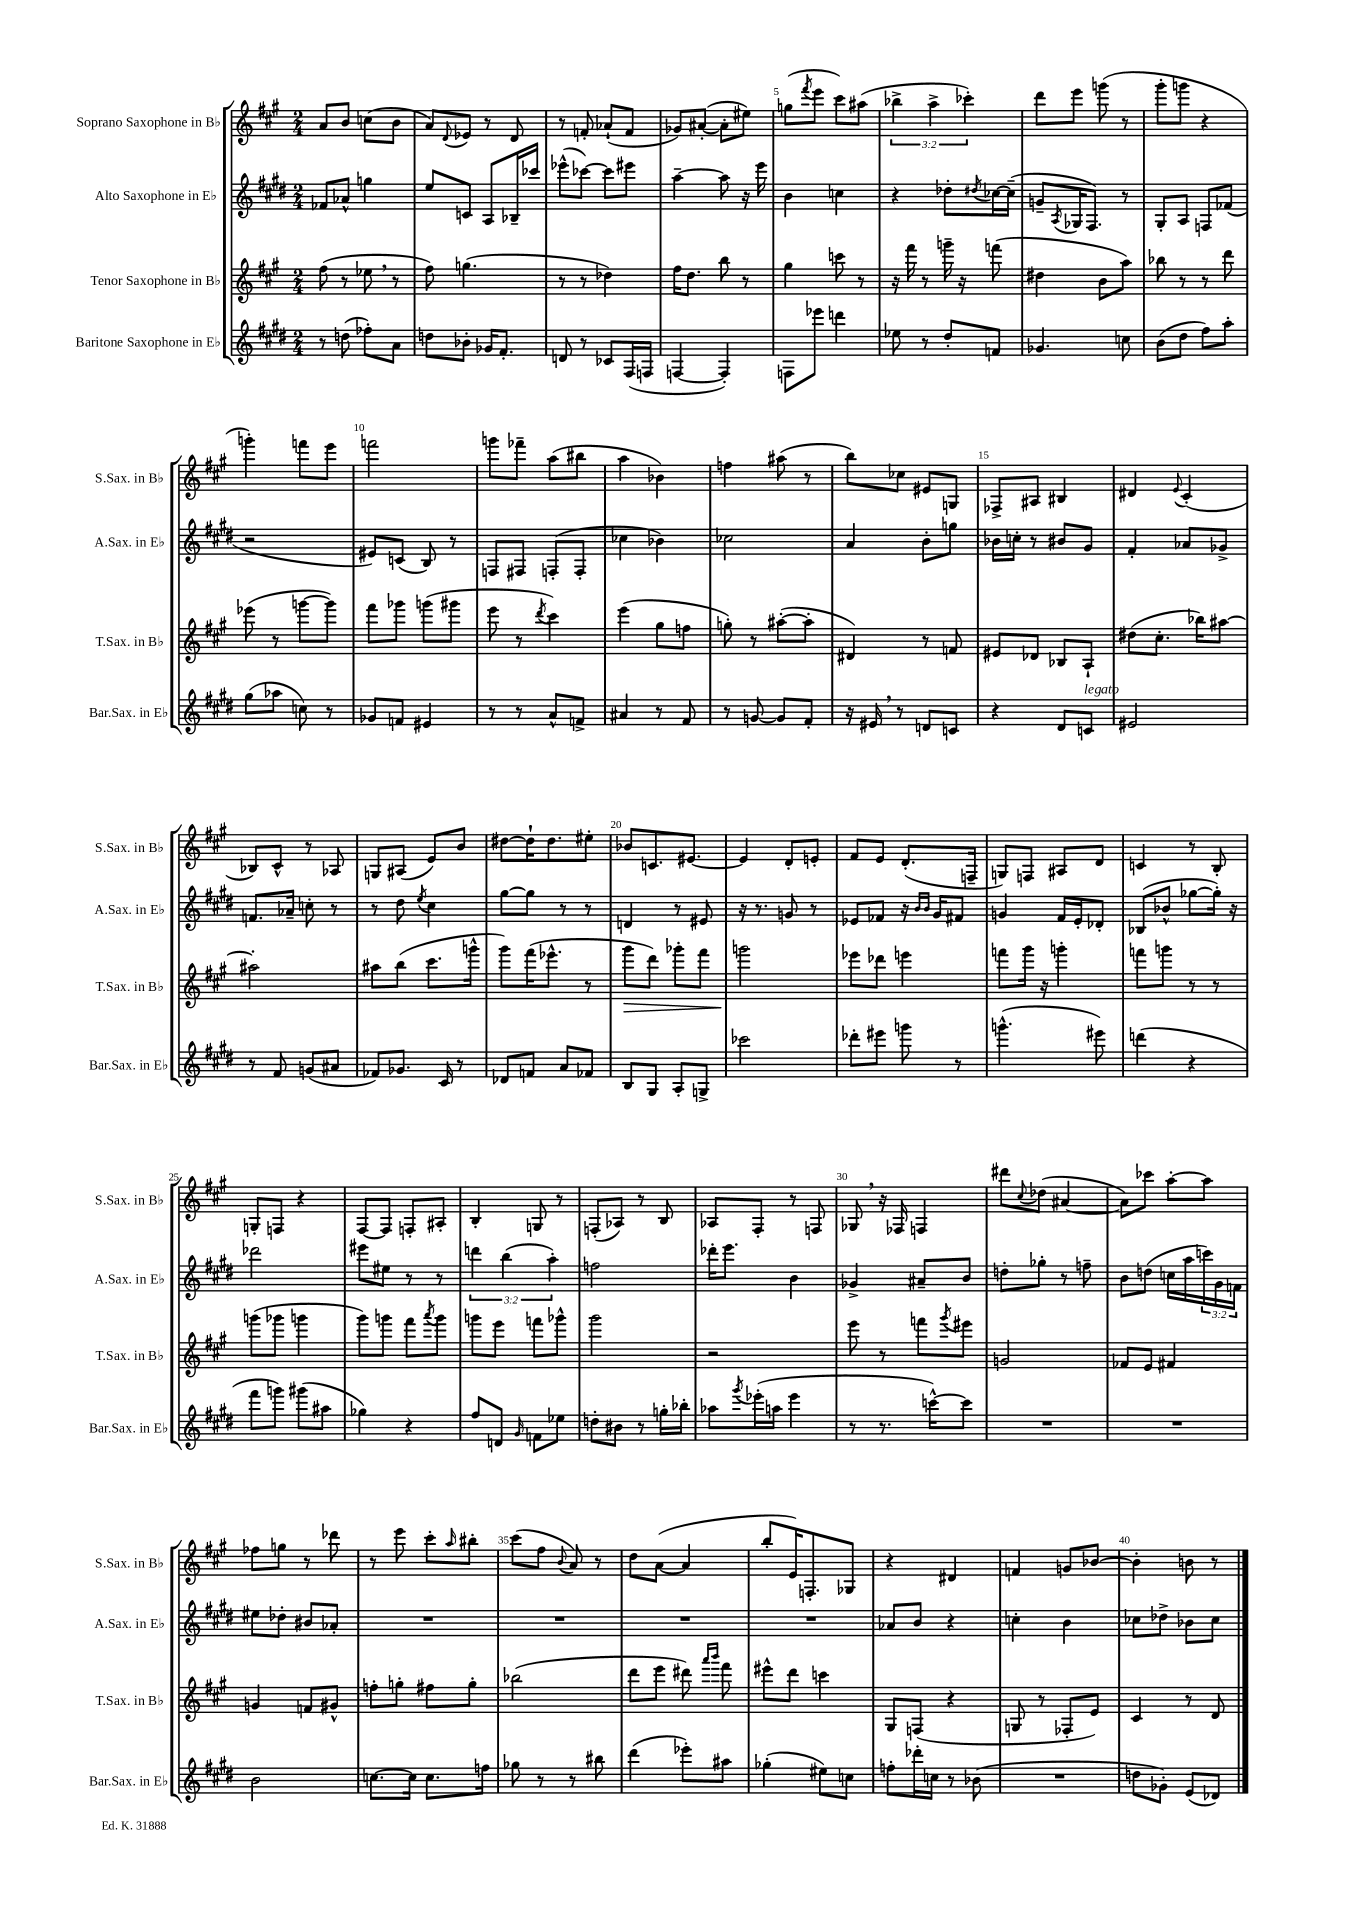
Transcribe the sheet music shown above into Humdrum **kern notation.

**kern	**kern	**dynam	**kern	**kern
*part4	*part3	*part3	*part2	*part1
*staff4	*staff3	*staff3	*staff2	*staff1
*I"Baritone Saxophone in E♭	*I"Tenor Saxophone in B♭	*	*I"Alto Saxophone in E♭	*I"Soprano Saxophone in B♭
*I'Bar.Sax. in E♭	*I'T.Sax. in B♭	*	*I'A.Sax. in E♭	*I'S.Sax. in B♭
*clefG2	*clefG2	*	*clefG2	*clefG2
*k[f#c#g#d#]	*k[f#c#g#]	*	*k[f#c#g#d#]	*k[f#c#g#]
*M2/4	*M2/4	*	*M2/4	*M2/4
=1	=1	=1	=1	=1
8r	(8ff#\	.	8f-X/L	8a/L
(8ddn\	8r	.	8a-X^^/J	8b/J
8ff-X'\L)	8ee-X,\	.	4ggn\	(8ccn\L
8a\J	8r	.	.	8b\J
=2	=2	=2	=2	=2
8ddn\L	8ff#\)	.	8ee/L	8a/L)
.	.	.	.	8qqd/
8b-X'\J	(4.ggn\	.	8cn/J	8e-X/J
16g-X/KL	.	.	8A/L	8r
8.f#'/J	.	.	.	.
.	.	.	16B-X~/L	8d/
.	.	.	16ccc-X/JJ	.
=3	=3	=3	=3	=3
8dn/	8r	.	(8eee-X^^\L	8r
8r	8r	.	[8ccc-X\J)	8fn'/
8c-X/L	4dd-X\)	.	8ccc-\L]	(8a-X`/L
(16F#/L	.	.	8eee#X\J	8f/J
16Fn/JJ	.	.	.	.
=4	=4	=4	=4	=4
[4Fn/	16ff#\KL	.	[4aa~\	8g-X/L)
.	8.dd\J	.	.	.
.	.	.	.	([8a#X'/J
4F'/])	8bb\	.	8aa\]	8a#'\L]
.	8r	.	16r	8ee#X\J)
.	.	.	16eee\	.
=5	=5	=5	=5	=5
8Fn\L	4gg#\	.	4b\	(8ggn\L
.	.	.	.	8qfff#/
8eee-X\J	.	.	.	8eee\J
4dddn\	8cccn\	.	4ccn\	8ccc#\L)
.	8r	.	.	(8aa#X\J
=6	=6	=6	=6	=6
8ee-X\	16r	.	4r	6bb-X^\
.	16fff#\	.	.	.
8r	8r	.	.	.
.	.	.	.	6aa^\
8dd#'/L	16gggn~\	.	8dd-X'\L	.
.	16r	.	.	.
.	.	.	.	6ccc-X'\)
.	.	.	8qdd#X/	.
8fn/J	(8fffn\	.	[16cc-X\L	.
.	.	.	(16cc-~\JJ]	.
=7	=7	=7	=7	=7
4.g-X/	4dd#X\	.	8gn~/L	8ddd\L
.	.	.	8qA/	.
.	.	.	16G-X/K	8eee\J
.	.	.	8.F#/J)	.
.	8b\L	.	.	(8gggn\
8ccn\	8aa\J)	.	8r	8r
=8	=8	=8	=8	=8
(8b\L	8bb-X\	.	8G#'/L	8ggg#'\L
8dd#\J	8r	.	8A/J	8gggn\J
8ff#\L)	8r	.	8Fn/L	4r
8aa'\J	8ddd\	.	(8f-X/J	.
!!LO:LB:g=z
=9	=9	=9	=9	=9
(8gg#\L	(8eee-X\	.	2r	4gggn'\)
8aa-X\J	8r	.	.	.
8ccn\)	[8gggn\L	.	.	8fffn\L
8r	8ggg\J])	.	.	8eee\J
=10	=10	=10	=10	=10
8g-X/L	8fff#\L	.	8e#X/L)	2fffn\
8fn/J	8ggg-X\J	.	(8cn/J	.
4e#X/	(8gggn\L	.	8B/)	.
.	8ggg#X\J	.	8r	.
=11	=11	=11	=11	=11
8r	8eee\	.	8Fn/L	8gggn\L
8r	8r	.	8F#X/J	8fff-X~\J
.	8qddd/	.	.	.
8a^^/L	4ccc#\)	.	(8Fn'/L	(8aa\L
8fn^/J	.	.	8F'/J	8bb#X\J
=12	=12	=12	=12	=12
4a#X/	(4eee\	.	4cc-X\	4aa\
8r	8gg#\L	.	4b-X\)	4b-X\)
8f#/	8ffn\J	.	.	.
=13	=13	=13	=13	=13
8r	8ggn'\)	.	2cc-X\	4ffn\
[8gn/	8r	.	.	.
8g/L]	([8aa#X'\L	.	.	(8aa#X\
8f#'/J	8aa#'\J]	.	.	8r
=14	=14	=14	=14	=14
16r	4d#X/)	.	4a/	8bb\L)
16e#X,/	.	.	.	.
8r	.	.	.	8cc-X\J
8dn/L	8r	.	8b'\L	8e#X/L
8cn/J	8fn/	.	8ggn\J	8Gn/J
=15	=15	=15	=15	=15
4r	8e#X/L	.	16b-X\LL	8F-X^/L
.	.	.	16ccn'\JJ	.
.	8d-X/J	.	8r	8A#X/J
8d#/L	8B-X/L	.	8b#X/L	4B#X/
!LO:TX:a:i:t=legato	!	!	!	!
8cn/J	8A`/J	.	8g#/J	.
=16	=16	=16	=16	=16
2e#X/	(8dd#X\L	.	4f#'/	4d#X/
.	8.cc#'\J	.	.	.
.	.	.	.	8qqe/
.	.	.	8a-X/L	(4c#'/
.	16bb-X\KL)	.	.	.
.	[8aa#X\J	.	8g-X^/J	.
!!LO:LB:g=z
=17	=17	=17	=17	=17
8r	2aa#X'\]	.	8.fn/L	8B-X/L)
8f#/	.	.	.	8c#^^/J
.	.	.	16a-X~/Jk	.
(8gn/L	.	.	8ccn'\	8r
8a#X/J	.	.	8r	8A-X/
=18	=18	=18	=18	=18
8f-X/L)	8aa#X\L	.	8r	8Gn/L
8.g-X/J	(8bb\J	.	8dd#\	(8A#X/J
.	.	.	8qee/	.
.	8.ccc#\L	.	4cc#\	8e/L)
16c#/	.	.	.	.
8r	.	.	.	8b/J
.	16gggn^^\Jk	.	.	.
=19	=19	=19	=19	=19
8d-X/L	8ggg#\L)	.	[8gg#\L	[8dd#X\L
8fn/J	(16fff#\K	.	8gg#\J]	16dd#`\K]
.	8.eee-X^^\J	.	.	8.dd#\
8a/L	.	.	8r	.
8f-X/J	8r	.	8r	8ee#X'\J
=20	=20	=20	=20	=20
!	!	!LO:HP:b	!	!
8B/L	8ggg#\L	>	4dn/	8b-X/L
8G#/J	8ddd\J)	.	.	8.cn/
8A'/L	8ggg-X'\L	.	8r	.
.	.	.	.	[8.e#X/J
8Gn^/J	8fff#\J	.	8e#X/	.
=21	=21	=21	=21	=21
2ccc-X\	2gggn\	.	16r	4e#/]
.	.	.	8.r	.
.	.	.	8gn/	8d'/L
.	.	.	8r	8en'/J
.	.	]	.	.
=22	=22	=22	=22	=22
8ddd-X'\L	8eee-X\L	.	8e-X/L	8f#/L
8eee#X\J	8ddd-X\J	.	8f-X/J	8e/J
8gggn\	4eeen\	.	16r	(8.d'/L
.	.	.	16qqb/LL	.
.	.	.	16qqb/JJ	.
.	.	.	16g#/KL	.
8r	.	.	8f#X/J	.
.	.	.	.	16Fn~/Jk
=23	=23	=23	=23	=23
(4.gggn^^\	8fffn\L	.	4gn/	8Gn/L)
.	16ggg#\Jk	.	.	8Fn/J
.	16r	.	.	.
.	4gggn'\	.	16f#/LL	8A#X/L
.	.	.	16e'/J	.
8eee#X\)	.	.	8d-X'/J	8d/J
=24	=24	=24	=24	=24
(4dddn\	8fffn\L	.	(8B-X/L	4cn/
.	8gggn\J	.	8b-X^^/J	.
4r	8r	.	[8gg-X\L	8r
.	8r	.	16gg-'\Jk])	8B'/
.	.	.	16r	.
!!LO:LB:g=z
=25	=25	=25	=25	=25
8fff#\L	(8gggn\L	.	2ddd-X\	8Gn'/L
8gggn\J)	8ggg-X\J	.	.	8Fn/J
(8ggg#X\L	4gggn\	.	.	4r
8aa#X\J	.	.	.	.
=26	=26	=26	=26	=26
4gg-X\)	8ggg#\L)	.	8eee#X\L	[8F#/L
.	8gggn\J	.	8ee#X\J	8F#/J]
4r	8fff#\L	.	8r	8Fn'/L
.	8qaaa/	.	.	.
.	8ggg\J	.	8r	8A#X'/J
=27	=27	=27	=27	=27
8ff#/L	8gggn\L	.	6dddn\	4B'/
8dn/J	8eee\J	.	.	.
.	.	.	(6bb\	.
16qqg#/	.	.	.	.
8fn\L	8fffn\L	.	.	8Gn/
.	.	.	6aa'\)	.
8ee-X\J	8ggg-X^^\J	.	.	8r
=28	=28	=28	=28	=28
8ddn'\L	2ggg#\	.	2ffn\	(8Fn'/L
8b#X\J	.	.	.	8A-X/J)
8r	.	.	.	8r
16ggn'\LL	.	.	.	8B/
16bb-X'\JJ	.	.	.	.
=29	=29	=29	=29	=29
8aa-X\L	2r	.	16ddd-X'\KL	8A-X/L
.	.	.	8.eee\J	.
8qggg#/	.	.	.	.
(16eee-X'\L	.	.	.	8F#'/J
16aan\JJ	.	.	.	.
4eee-\	.	.	4b\	8r
.	.	.	.	8Fn/
=30	=30	=30	=30	=30
8r	8eee\	.	4g-X^/	8G-X,/
8.r	8r	.	.	16r
.	.	.	.	16F-X/
.	8fffn\L	.	8a#X~/L	4Fn/
[16cccn^^\KL)	.	.	.	.
.	8qggg#/	.	.	.
8ccc\J]	8eee#X\J	.	8b/J	.
=31	=31	=31	=31	=31
2r	2gn/	.	8ddn'\L	8ddd#X\L
.	.	.	.	8qqcc#/
.	.	.	8gg-X'\J	(8dd-X\J
.	.	.	8r	[4a#X/
.	.	.	8ffn~\	.
=32	=32	=32	=32	=32
2r	8f-X/L	.	8b\L	8a#\L])
.	8e/J	.	(8ddn\J	8ccc-X\J
.	4f#X/	.	16ccn\LL	[8aa'\L
.	.	.	16aa\	.
.	.	.	24cccn\)	8aa\J]
.	.	.	24g#\	.
.	.	.	24fn\JJ	.
!!LO:LB:g=z
=33	=33	=33	=33	=33
2b\	4gn/	.	8ee#X\L	8ff-X\L
.	.	.	8dd-X'\J	8ggn\J
.	8fn/L	.	8b#X/L	8r
.	8g#X^^/J	.	8a-X'/J	8ddd-X\
=34	=34	=34	=34	=34
[8.ccn\L	8ffn'\L	.	2r	8r
.	8ggn'\J	.	.	8eee\
16cc\Jk]	.	.	.	.
8.cc\L	8ff#X\L	.	.	8ccc#'\L
.	.	.	.	16qqaa/
.	8gg'\J	.	.	8bb#X'\J
16ffn\Jk	.	.	.	.
=35	=35	=35	=35	=35
8gg-X\	(2bb-X\	.	2r	(8ccc#\L
8r	.	.	.	8ff#\J
.	.	.	.	8qqb/
8r	.	.	.	8a/)
8bb#X\	.	.	.	8r
=36	=36	=36	=36	=36
(4ddd#\	8ddd\L	.	2r	8dd\L
.	8eee\J	.	.	([8a\J
8eee-X'\L)	8ddd#X\)	.	.	4a/]
.	16qqaaa/LL	.	.	.
.	16qqbbb/JJ	.	.	.
8aa#X\J	8fff#\	.	.	.
=37	=37	=37	=37	=37
(4gg-X'\	8eee#X^^\L	.	2r	8bb'/L
.	8ddd\J	.	.	16e/K)
.	.	.	.	8.Fn'/
8ee#X\L)	4cccn\	.	.	.
8ccn\J	.	.	.	8G-X/J
=38	=38	=38	=38	=38
8ffn'\L	8G#/L	.	8a-X/L	4r
16ddd-X'\L	(8Fn/J	.	8b/J	.
16ccn\JJ	.	.	.	.
8r	4r	.	4r	4d#X/
(8b-X\	.	.	.	.
=39	=39	=39	=39	=39
2r	8Gn/	.	4ccn'\	4fn/
.	8r	.	.	.
.	8F-X'/L	.	4b\	8gn/L
.	8e/J)	.	.	[8b-X/J
=40	=40	=40	=40	=40
8ddn\L	4c#/	.	8cc-X\L	4b-'\]
8g-X'\J)	.	.	8dd-X^\J	.
(8e/L	8r	.	8b-X\L	8bn\
8d-X/J)	8d/	.	8cc-\J	8r
==	==	==	==	==
*-	*-	*-	*-	*-
